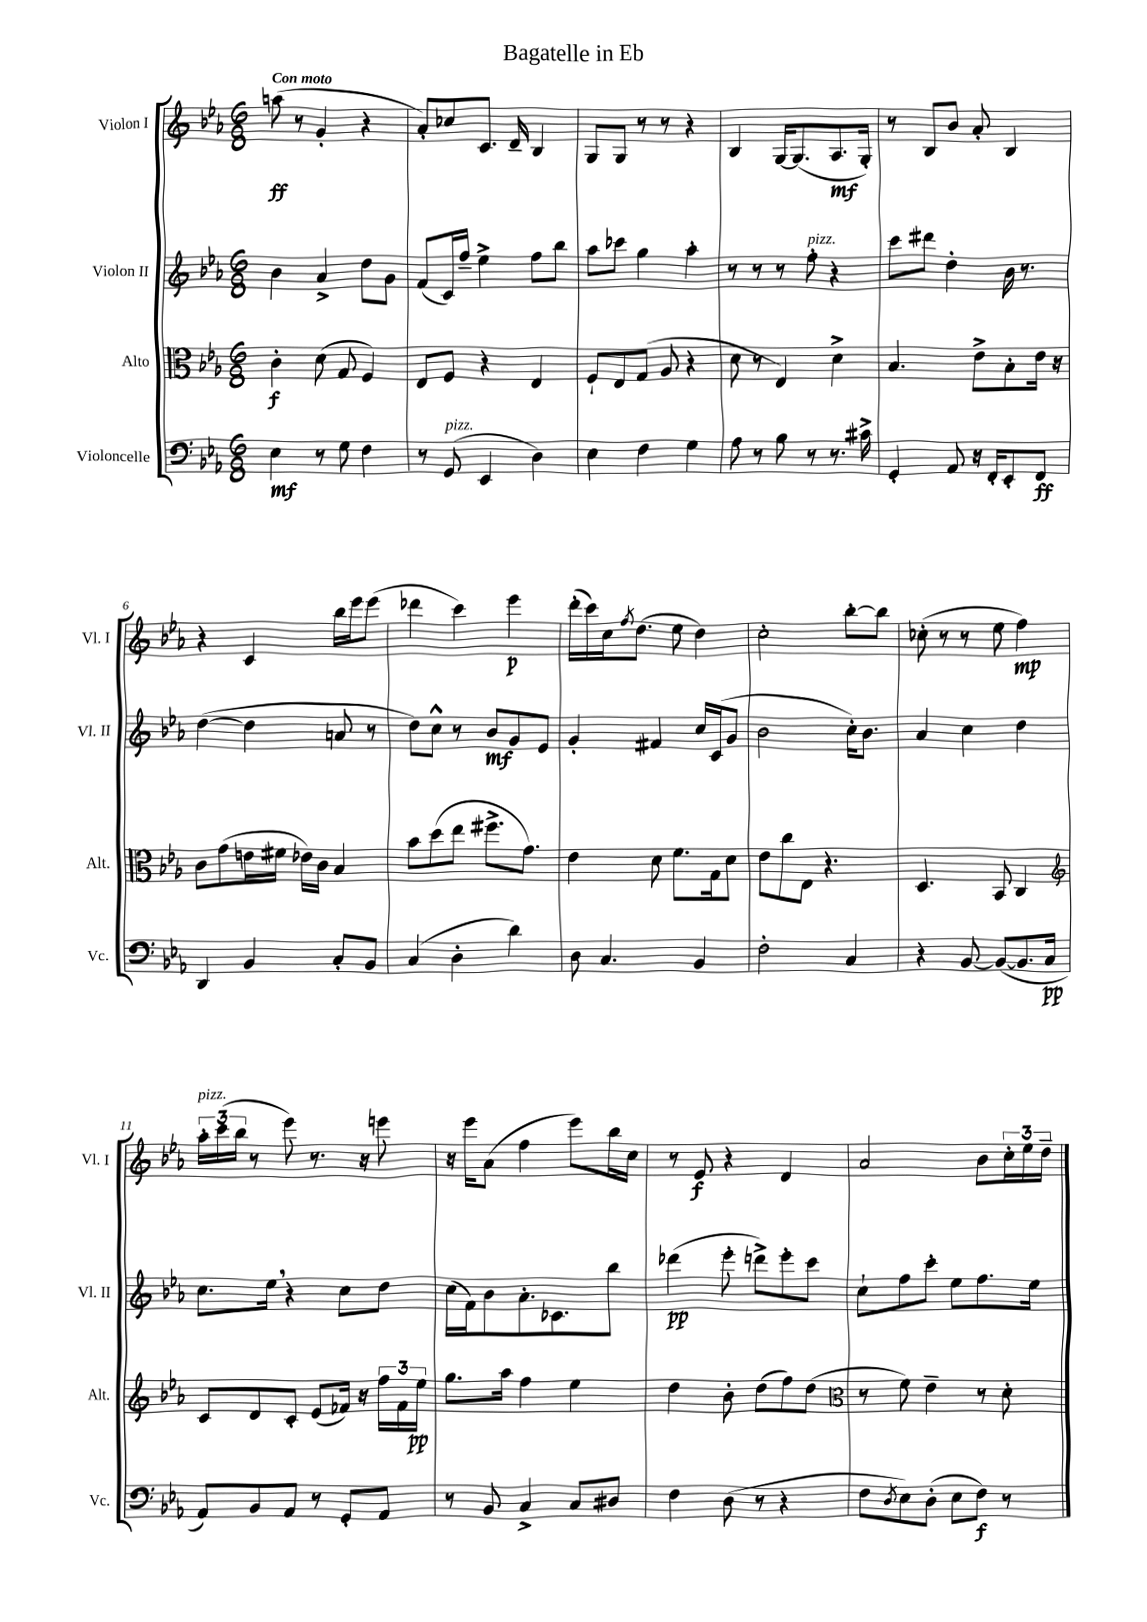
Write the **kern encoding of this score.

**kern	**kern	**kern	**kern
*staff4	*staff3	*staff2	*staff1
*clefF4	*clefC3	*clefG2	*clefG2
*k[b-e-a-]	*k[b-e-a-]	*k[b-e-a-]	*k[b-e-a-]
*M6/8	*M6/8	*M6/8	*M6/8
4E-\	4c'\	4b-\	(8aa\
.	.	.	8r
8r	(8d\	4a-^/	4g'/
8G\	8G/	.	.
4F\	4F/)	8dd\L	4r
.	.	8g\J	.
=	=	=	=
8r	8E-/L	(8f/L	8a-'/L)
(8GG/	8F/J	16c/L)	8cc-/
.	.	16ff~/JJ	.
4EE-/	4r	4ee-^\	8.c/J
.	.	.	16d~/
4D\)	4E-/	8ff\L	4B-/
.	.	8bb-\J	.
=	=	=	=
4E-\	8F`/L	8aa-\L	8G/L
.	8E-/	8ccc-\J	8G/J
4F\	(8G/J	4gg\	8r
.	8A-/	.	8r
4G\	4r	4aa-'\	4r
=	=	=	=
8A-\	8d\	8r	4B-/
8r	8r	8r	.
8B-\	4E-/)	8r	[16G/LK
.	.	.	(8.G/]
8r	.	8ff'\	.
8.r	4d^\	4r	8.A-/
16c#^\	.	.	16G'/Jk)
=	=	=	=
4GG'/	4.B-/	8ccc\L	8r
.	.	8ddd#\J	8B-/L
8AA-/	.	4dd'\	8b-/J
16r	8e-^\L	.	8a-'/
16FF'/LK	.	.	.
8EE-'/	8B-'\	16b-\	4B-/
.	.	8.r	.
8FF/J	16e-\Jk	.	.
.	16r	.	.
=	=	=	=
4DD/	8c\L	([4dd\	4r
.	(8g\	.	.
4BB-/	16e\L	4dd\]	4c/
.	16f#\JJ	.	.
.	16e-\LL)	.	.
.	16c\JJ	.	.
8C'/L	4B-/	8a/	16bb-\LL
.	.	.	16eee-\J
8BB-/J	.	8r	(8eee-\J
=	=	=	=
(4C/	8b-\L	8dd\L)	4ddd-\
.	(8dd\	8cc^^\J	.
4D'\	8ee-\J	8r	4ccc\)
.	8.ff#^\L	8b-/L	.
4d\)	.	8g/	4eee-\
.	8.g\J)	.	.
.	.	8e-/J	.
=	=	=	=
8D\	4e-\	4g'/	(16ddd'\LL
.	.	.	16ccc\)
4.C/	.	.	16cc\J
.	.	.	8qff/
.	.	.	(8.dd\J
.	8d\	4f#/	.
.	8.f\L	.	8ee-\
4BB-/	.	16cc/LL	4dd\)
.	16G\k	(16c/J	.
.	8d\J	8g/J	.
=	=	=	=
2F'\	8e-\L	2b-\	2cc'\
.	8cc\	.	.
.	8E-\J	.	.
.	4.r	.	.
4C/	.	16cc'\LK)	[8bb-'\L
.	.	8.b-\J	.
.	.	.	8bb-\]J
=	=	=	=
4r	4.D/	4a-/	(8cc-'\
.	.	.	8r
[8BB-/	.	4cc\	8r
(8BB-/_L	8BB-/	.	8ee-\
8.BB-/]	4C/	4dd\	4ff\)
16C/Jk	.	.	.
=	=	=	=
*	*clefG2	*	*
8AA-/L)	8c/L	8.cc\L	24aa-'\LL
.	.	.	(24ccc\
.	.	.	24bb-\JJ
8BB-/	8d/	.	8r
.	.	16ee-\Jk	.
8AA-/J	8c'/J	4r	8eee-\)
8r	(8e-/L	.	8.r
8GG'/L	16f-/Jk)	8cc\L	.
.	16r	.	16r
8AA-/J	24ff\LL	8dd\J	8eee\
.	24f-\	.	.
.	24ee-\JJ	.	.
=	=	=	=
8r	8.gg\L	(16cc\LL	16r
.	.	16f\J)	16eee-\LK
8BB-/	.	8b-\	(8a-\J
.	16aa-\Jk	.	.
4C^/	4ff\	8.a-'\	4ff\
.	.	8.c-\	.
8C/L	4ee-\	.	8eee-\L)
8D#/J	.	8bb-\J	16bb-\L
.	.	.	16cc\JJ
=	=	=	=
4F\	4dd\	(4ddd-\	8r
.	.	.	8e-/
(8D\	8b-'\	8eee-'\	4r
8r	(8dd\L	8ddd^\L)	.
4r	8ff\)	8eee-'\	4d/
.	(8dd\J	8ccc\J	.
=	=	=	=
*	*clefC3	*	*
8F\L	8r	8cc`\L	2a-/
8qD/	.	.	.
8E-\)	8f\)	8ff\	.
(8D'\J	4e-~\	8ccc'\J	.
8E-\L	.	8ee-\L	.
8F\J)	8r	8.ff\	8b-\L
8r	8d'\	.	24cc'\L
.	.	.	24ee-\
.	.	16ee-\Jk	.
.	.	.	24dd~\JJ
==	==	==	==
*-	*-	*-	*-
